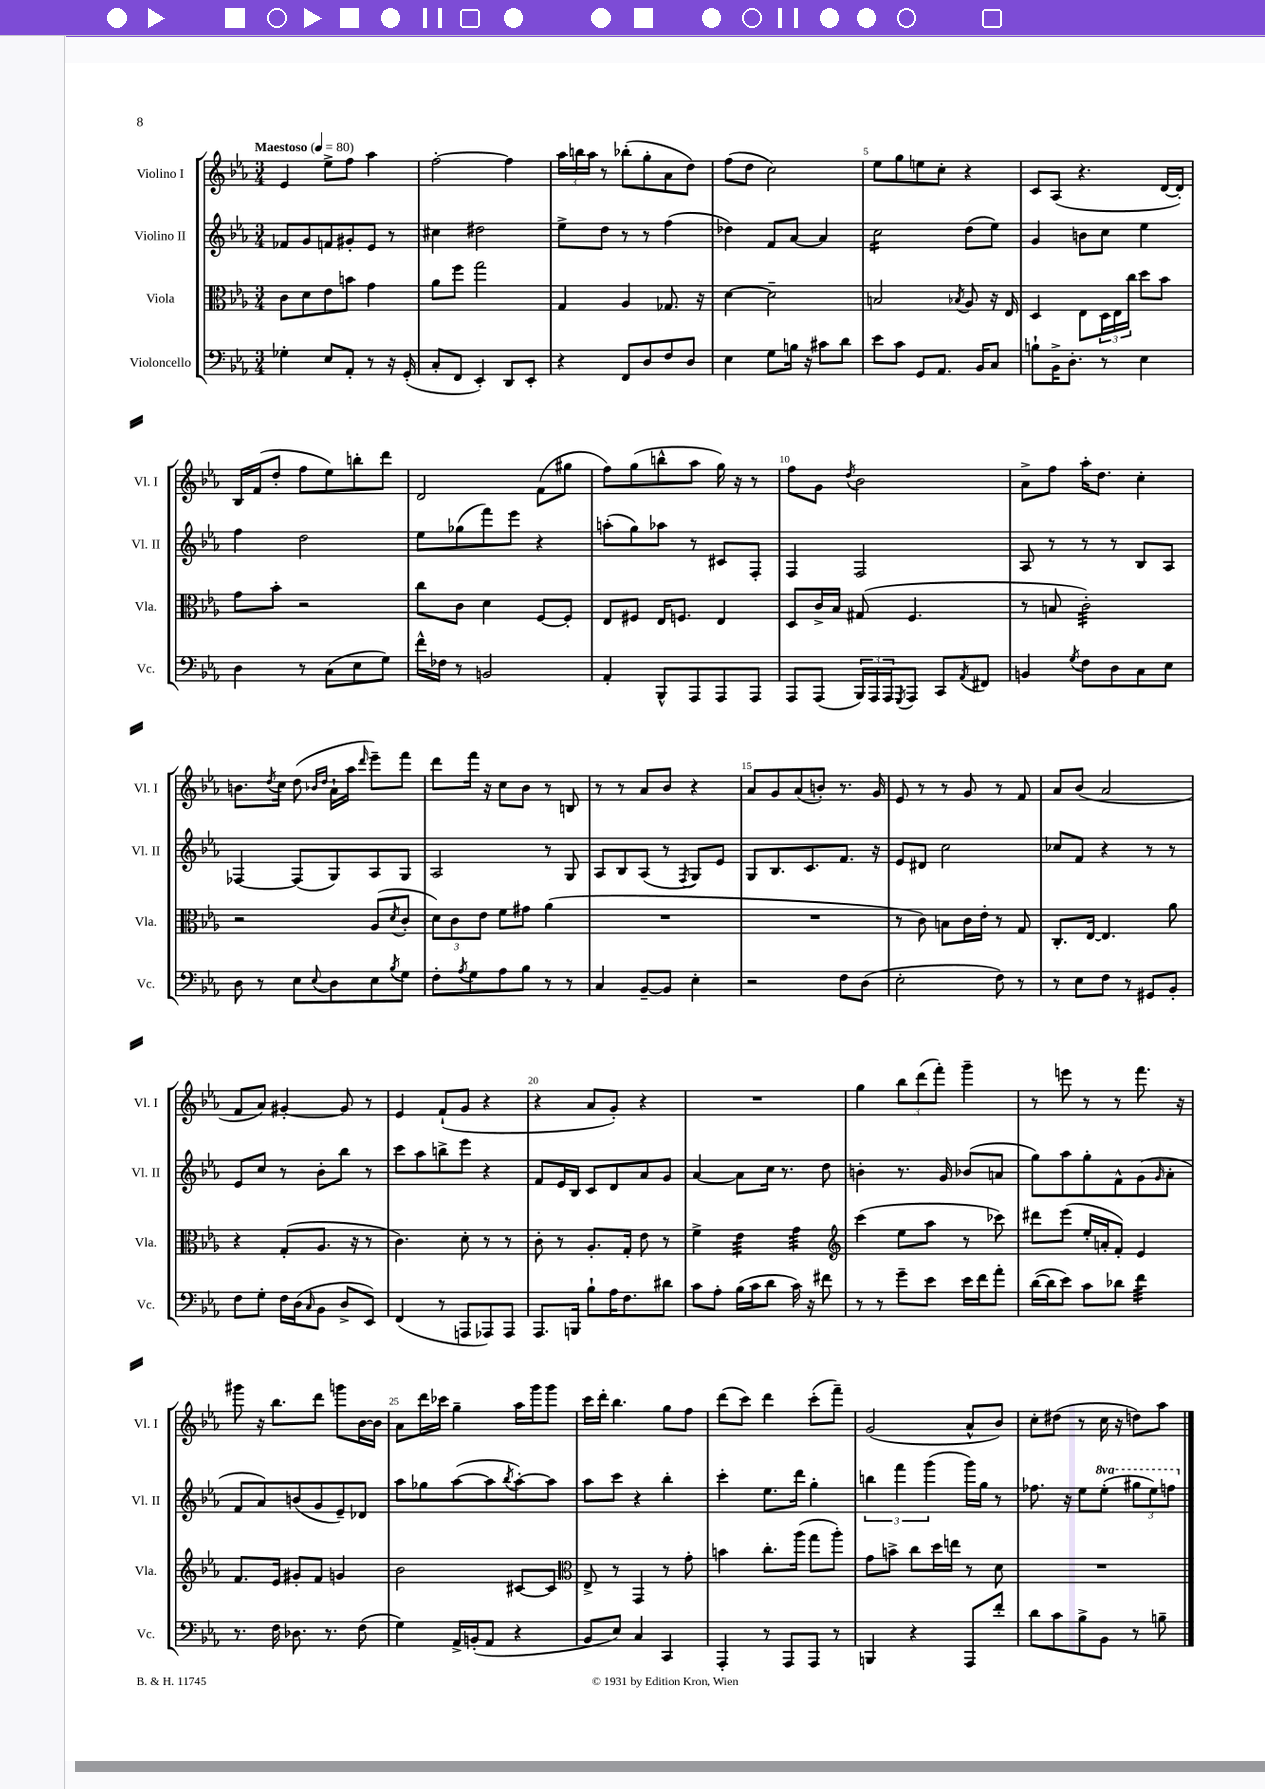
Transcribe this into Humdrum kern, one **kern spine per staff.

**kern	**kern	**kern	**kern
*staff4	*staff3	*staff2	*staff1
*clefF4	*clefC3	*clefG2	*clefG2
*k[b-e-a-]	*k[b-e-a-]	*k[b-e-a-]	*k[b-e-a-]
*M3/4	*M3/4	*M3/4	*M3/4
*MM80	*MM80	*MM80	*MM80
4G-'\	8c\L	8f-/L	4e-/
.	8d\	8g/	.
8E-/L	8e-\	8f/	8ee-^\L
8AA-'/J	8b\J	8g#'/	8ff\J
8r	4g\	8e-/J	4aa-\
16r	.	8r	.
(16GG'/	.	.	.
=	=	=	=
8C'/L	8a-\L	4cc#\	[2ff'\
8FF/J	8ff\J	.	.
4EE-'/)	2gg\	2dd#\	.
8DD/L	.	.	4ff\]
8EE-'/J	.	.	.
=	=	=	=
4r	4G/	8ee-^\L	24aa-\LL
.	.	.	24bb\
.	.	.	24aa-\JJ
.	.	8dd\J	8r
8FF/L	4A-/	8r	(8bb-'\L
8D/	.	8r	8gg'\
8F/	8.G-/	(4ff\	8a-\
8D/J	.	.	8dd\J)
.	16r	.	.
=	=	=	=
4E-\	[4d\	4dd-\)	(8ff\L
.	.	.	8dd\J
8G\L	2d~\]	8f/L	2cc\)
16B\Jk	.	[8a-/J	.
16r	.	.	.
8c#\L	.	4a-/]	.
8d\J	.	.	.
=	=	=	=
8e-\L	2B/	2cc\	8ee-\L
8c\J	.	.	8gg\
8GG/L	.	.	8ee\
8.AA-/J	.	.	8cc'\J
.	8qB-/	.	.
.	8A-/	(8dd\L	4r
16BB-/LK	.	.	.
8C/J	16r	8ee-\J)	.
.	16E-/	.	.
=	=	=	=
8B`\L	4D/	4g/	8c/L
16BB-^\K	.	.	(8A-/J
8.D'\J	.	.	.
.	8E-\L	8b\L	4.r
8r	24D\L	8cc\J	.
.	24E-\	.	.
.	24cc\JJ	.	.
4E-\	8dd\L	4ee-\	.
.	8b-\J	.	[16d/LL
.	.	.	16d'/]JJ)
=	=	=	=
4D\	8g\L	4ff\	16B-/LL
.	.	.	(16f/J
.	8b-'\J	.	8dd'/J
8r	2r	2dd\	8ff\L
(8C\L	.	.	8ee-\)
8E-\	.	.	8bb'\
8G\J)	.	.	8ddd\J
=	=	=	=
16f^^\LL	8cc\L	8ee-\L	2d/
16F-\JJ	.	.	.
8r	8c\J	(8gg-\	.
2BB/	4d\	8fff\)	.
.	.	8eee-\J	.
.	[8F/L	4r	(8f\L
.	8F'/]J	.	8gg#\J
=	=	=	=
4AA-'/	8E-/L	(8aa'\L	8ff\L)
.	8F#/J	8gg\)	(8gg\
8BBB-^^/L	16E-/LK	8aa-\J	8bb^^\
.	8.F/J	.	.
8AAA-/	.	8r	8aa-\J
8AAA-/	4E-/	8c#/L	16gg\)
.	.	.	16r
8AAA-/J	.	8F'/J	8r
=	=	=	=
8AAA-/L	8D/L	4F/	8ff\L
(8AAA-/J	16c^/L	.	8g\J
.	16B-/JJ	.	.
.	.	.	8qdd/
24BBB-/LL)	(8G#/	2F/	2b-\
24AAA-/	.	.	.
24AAA-/J	.	.	.
8qGGG/	.	.	.
8AAA-/J	4.F/	.	.
8CC/L	.	.	.
8qAA-/	.	.	.
8FF#/J	.	.	.
=	=	=	=
4BB/	8r	8A-/	8a-^\L
.	8B/	8r	8ff\J
8qG/	.	.	.
8F\L	2c'\)	8r	16aa-'\LK
.	.	.	8.dd\J
8D\	.	8r	.
8C\	.	8B-/L	4cc'\
8E-\J	.	8A-/J	.
=	=	=	=
8D\	2r	[4F-/	8.b\L
8r	.	.	.
.	.	.	8qdd/
.	.	.	16cc\Jk
8E-\L	.	(8F-/]L	(8dd\
.	.	.	16qqb-/LL
8qqE-/	.	.	16qqdd/JJ
8D\	.	8G/)	16a-`\LL
.	.	.	16aa-\JJ
.	.	.	16qqddd/
8E-\	(8A-/L	8A-/	8eee-~\L)
8qB-/	8qd/	.	.
8G\J	8c'/J	8G/J	8fff\J
=	=	=	=
8F'\L	12d\L)	2A-/	8ddd\L
.	12c\	.	.
8qA-/	.	.	.
8G\	.	.	16fff\Jk
.	12e-\J	.	.
.	.	.	16r
8A-\	8f\L	.	8cc\L
8B-\J	8g#\J	.	8b-\J
8r	(4a-\	8r	8r
8r	.	8G/	8B/
=	=	=	=
4C/	2.r	8A-/L	8r
.	.	8B-/	8r
[8BB-~/L	.	(8A-/J	8a-/L
8BB-/]J	.	8r	8b-/J
.	.	8qF/	.
4E-'\	.	8G/L)	4r
.	.	8e-/J	.
=	=	=	=
2r	2.r	8G/L	8a-/L
.	.	8.B-/	8g/
.	.	.	(8a-/
.	.	8.c/	.
.	.	.	8b'/J)
8F\L	.	8.f/J	8.r
(8D\J	.	.	.
.	.	16r	16g/
=	=	=	=
2E-'\	8r	8e-/L	8e-/
.	8c\)	8d#/J	8r
.	8B\L	2cc\	8r
.	16c\L	.	8g/
.	16e-'\JJ	.	.
8F\)	8r	.	8r
8r	8G/	.	8f/
=	=	=	=
8r	8.C'/L	8cc-/L	8a-/L
8E-\L	.	8f/J	(8b-/J
.	[16E-/Jk	.	.
8F\J	4.E-/]	4r	2a-/
8r	.	.	.
8GG#/L	.	8r	.
8BB-'/J	8a-\	8r	.
=	=	=	=
8F\L	4r	8e-/L	8f/L
8G'\J	.	8cc/J	8a-/J)
16F\LL	(8G'/L	8r	[4g#'/
(16D\J	.	.	.
16qqC/	.	.	.
8BB-\J	8.A-/J	8b-'\L	.
8D^/L	.	8bb-\J	8g#/]
.	16r	.	.
8EE-/J)	8r	8r	8r
=	=	=	=
(4FF/	4.c\)	8ccc\L	4e-/
.	.	8aa-\	.
8r	.	8bb^\	(8f`/L
8AAA/L	8d'\	8eee-\J	8g/J
8AAA-/)	8r	4r	4r
8AAA-/J	8r	.	.
=	=	=	=
8.AAA-/L	8c'\	8f/L	4r
.	8r	16e-/L	.
16BBB/Jk	.	16B-/JJ	.
8B-`\L	8.A-'/L	8c/L	8a-/L
16A-\K	.	8d/	8g'/J)
8.F\	16G'/Jk	.	.
.	8e-\	8a-/	4r
8d#\J	8r	8g/J	.
=	=	=	=
8c\L	4f^\	[4a-/	2.r
8A-'\J	.	.	.
(16B-\LL	4e-\	8a-\]L	.
16c\J	.	.	.
8d\J	.	16cc\Jk	.
.	.	8.r	.
16c\)	4g\	.	.
16r	.	.	.
8f#\	.	8dd\	.
=	=	=	=
*	*clefG2	*	*
8r	(4ccc\	4b'\	4gg\
8r	.	.	.
8g~\L	8ee-\L	8.r	12bb-\L
.	.	.	(12ddd\
8e-\J	8aa-\J	.	.
.	.	.	12fff'\J)
.	.	16g/	.
16e-\LL	8r	(8b-/L	4ggg~\
16f\J	.	.	.
8a-'\J	8ccc-\)	8a/J	.
=	=	=	=
([16d\LL	8ddd#\L	8gg\L)	8r
16d\]J	.	.	.
8e-\J)	(8eee-\J	8aa-\	8eee\
8c\L	16ee-'/LL	8gg'\	8r
.	16a'/J	.	.
8d-\J	8f'/J)	8f^^\	8r
4f\	4e-/	(8g\	8.fff\
.	.	16qqg/	.
.	.	8a-'\J	.
.	.	.	16r
=	=	=	=
8.r	8.f/L	8f/L	8ggg#\
.	.	8a-/)	16r
16F\	16e-/Jk	.	8.bb-\L
8.D-\	8g#'/L	(8b/	.
.	8f/J	8g/	8ddd\J
8.r	.	.	.
.	4g/	8e-~/)	8ggg\L
(8F\	.	8d-/J	[16b-\L
.	.	.	16b-\]JJ
=	=	=	=
4G\)	2b-\	8aa-\L	8a-\L
.	.	8gg-\	16ddd\L
.	.	.	16ccc-\JJ
16AA-^/LL	.	([8aa-\	4gg~\
(16BB'/J	.	.	.
8AA-/J	.	8aa-\]	.
.	.	8qbb-/	.
4r	[8c#/L	[8aa-'\)	16aa-\LL
.	.	.	16ggg\J
.	8c#/]J	8aa-\]J	8ggg\J
=	=	=	=
*	*clefC3	*	*
8BB-/L	8E-^/	8aa-\L	16ccc\LL
.	.	.	16ddd'\JJ
8E-/J)	8r	8ccc\J	4.bb-\
4C/	4GG/	4r	.
4CC/	8r	4bb-'\	8gg\L
.	8g'\	.	8ff\J
=	=	=	=
4AAA-'/	4b\	4ccc'\	(8ddd\L
.	.	.	8ccc\J)
8r	8.cc'\L	8.ee-\L	4ddd\
8AAA-/L	.	.	.
.	(16aa-\Jk	16ddd\Jk	.
8AAA-/J	8gg\L	4gg'\	(8ccc'\L
8r	8aa-'\J)	.	8fff~\J)
=	=	=	=
4BBB/	8g\L	6bb\	(2g/
.	8b^\J	.	.
.	.	6fff\	.
4r	8cc\L	.	.
.	.	(6ggg\	.
.	16dd\L	.	.
.	16ee\JJ	.	.
8AAA-/L	8r	16ggg\LL)	8a-^^/L
.	.	16gg\JJ	.
8f'/J	8d\	8r	8b-/J)
=	=	=	=
8d\L	2.r	8.ff-\	8cc'\L
8c\	.	.	(8dd#\J
.	.	16r	.
8B-^\	.	8ee-\L	8r
8BB-\J	.	(8eee-'\J	16cc\
.	.	.	16r
8r	.	12ggg#\L	8dd\L)
.	.	12eee-\)	.
8B~\	.	.	8aa-\J
.	.	12fff\J	.
==	==	==	==
*-	*-	*-	*-
